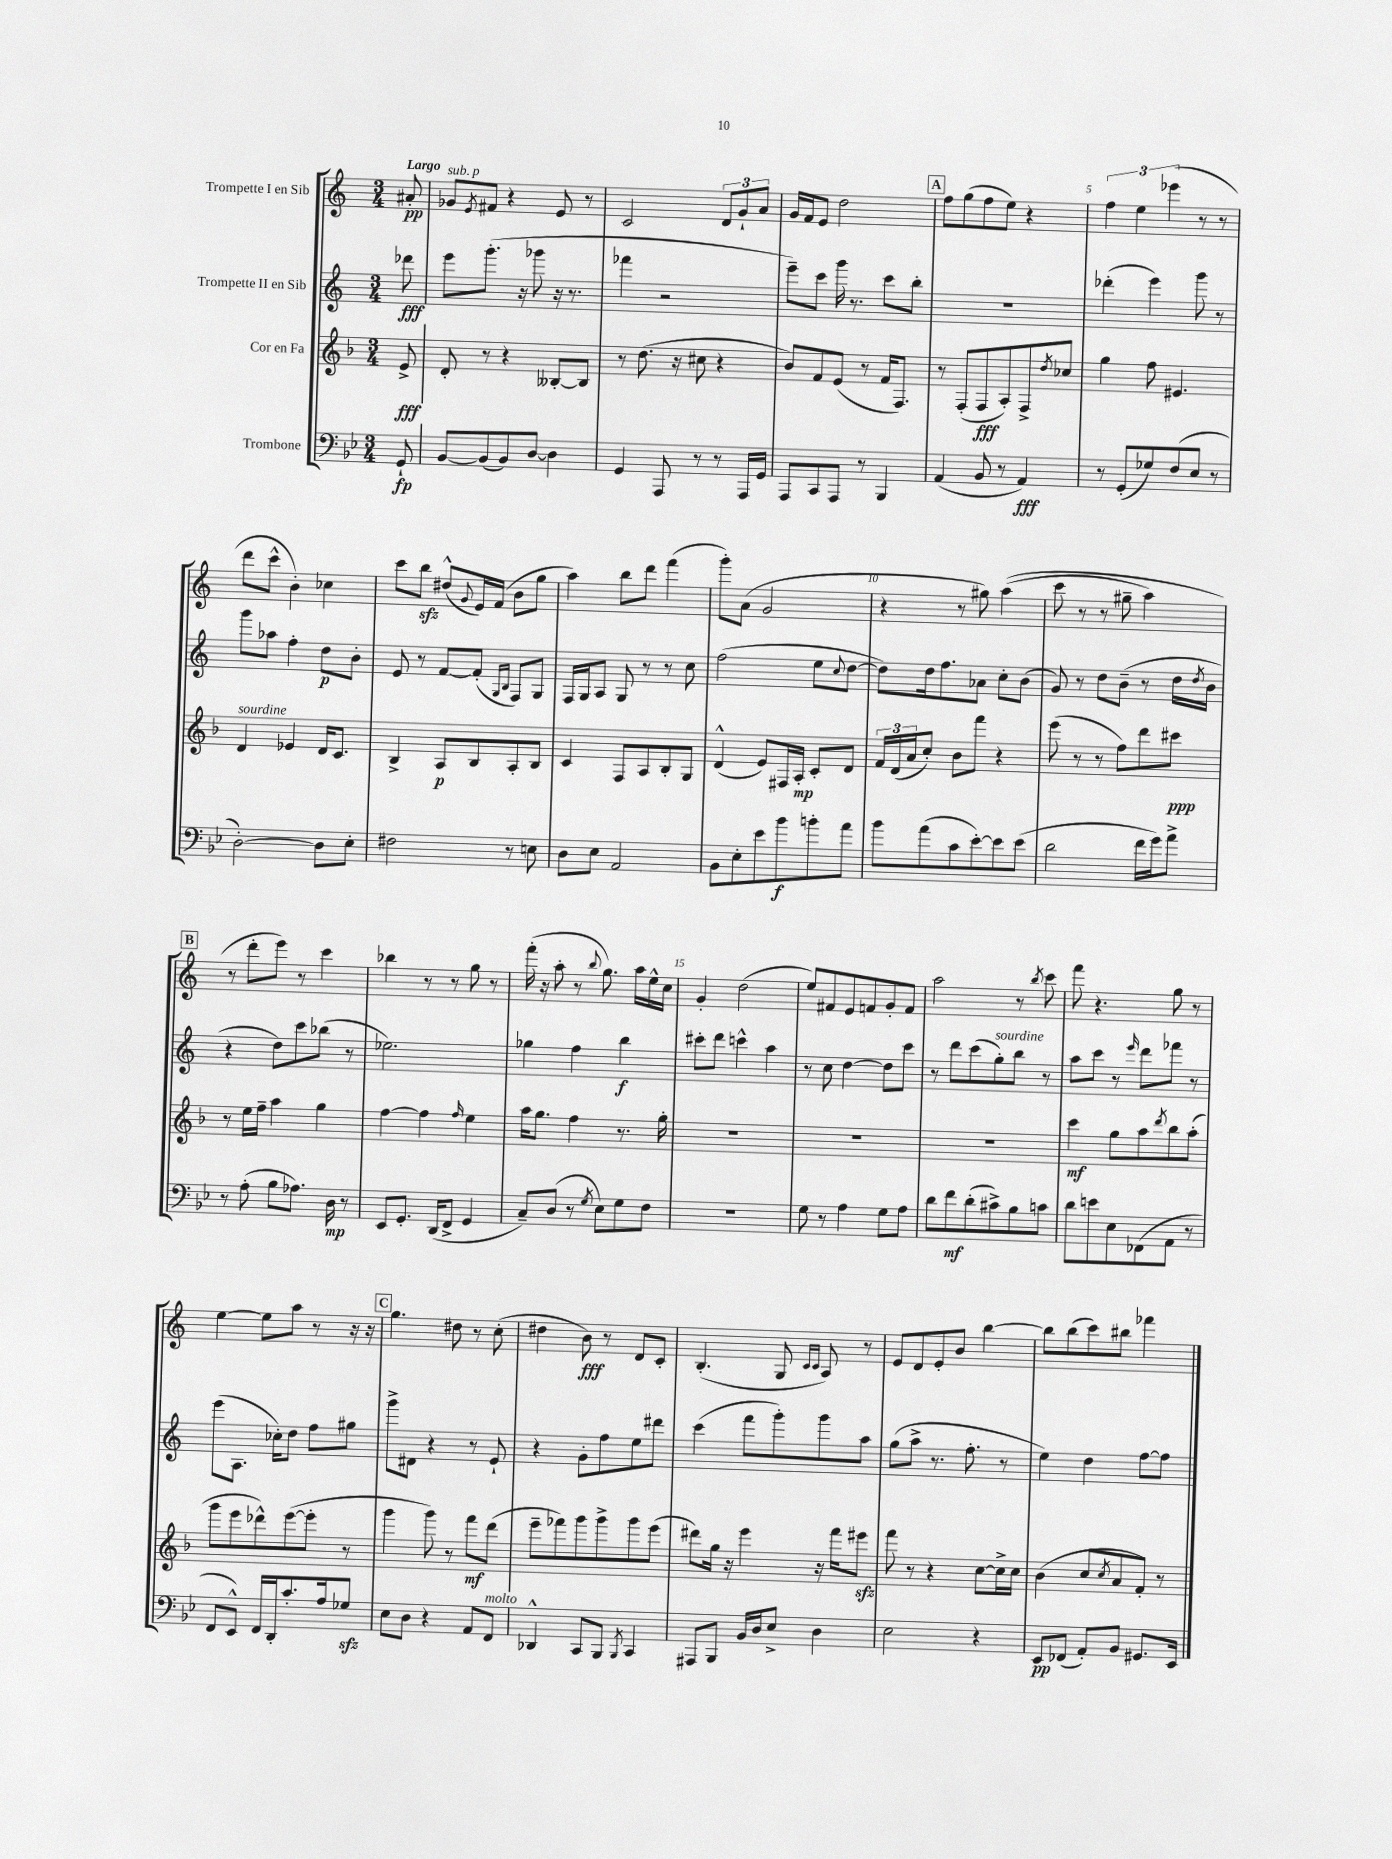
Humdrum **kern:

**kern	**kern	**kern	**kern
*staff4	*staff3	*staff2	*staff1
*clefF4	*clefG2	*clefG2	*clefG2
*k[b-e-]	*k[b-]	*k[]	*k[]
*M3/4	*M3/4	*M3/4	*M3/4
8GG`	8e^	8ddd-	8a#'
=	=	=	=
[8BB-	8d'	8eee	8g-
.	.	.	8qe
(8BB-]	8r	(8.ggg'	8f#
8BB-)	4r	.	4r
.	.	16r	.
[8D	.	8ggg-	.
4D]	[8B--'	16r	8e
.	.	8.r	.
.	8B--]	.	8r
=	=	=	=
4GG	8r	4fff-	2c
.	(8.dd	.	.
8AAA	.	2r	.
.	16r	.	.
8r	8cc#	.	.
8r	4r	.	12d
.	.	.	12g`
16AAA	.	.	.
.	.	.	12a
16GG	.	.	.
=	=	=	=
8AAA	8b-)	8eee~)	16g
.	.	.	16f
8CC	8f	8ccc	8e
8AAA	(8e	16ggg	2dd
.	.	8.r	.
8r	8r	.	.
4BBB-	16f	8ccc	.
.	8.F)	.	.
.	.	8bb'	.
=	=	=	=
(4AA	8r	2.r	8ff
.	(8F'	.	(8gg
8BB-	8F	.	8ff
8r	8A')	.	8ee)
4AA)	8F^	.	4r
.	8qdd	.	.
.	8cc-	.	.
=	=	=	=
8r	4gg	(4ddd-'	6ff
(8GG'	.	.	.
.	.	.	6ee
8G-)	8ff	4eee)	.
.	.	.	(6eee-
(8F	4.e#	.	.
8E-	.	8ggg	8r
8r	.	8r	8r
=	=	=	=
[2D')	4d	8ggg	8ddd
.	.	8aa-	8ccc^^
.	4e-	4ff'	4b')
8D]	16d	8dd	4cc-
.	8.c	.	.
8E-'	.	8b'	.
=	=	=	=
2F#	4B-^	8e	8ccc
.	.	8r	8bb
.	8A	[8f	(8dd#^^
.	.	.	8qqg
.	8B-	(8f']	16e)
.	.	.	(16f
.	.	16qqG	.
.	.	16qqB	.
8r	8A'	8F)	8b
8E	8B-	8G	8gg
=	=	=	=
8D	4c	16F	4aa)
.	.	16G	.
8E-	.	8A	.
2AA	8F	8G	8bb
.	8A	8r	8ddd
.	8B-'	8r	(4fff
.	8G	8cc	.
=	=	=	=
8BB-	(4d^^	(2ff	8ggg')
8E-'	.	.	(8a
8e-	8e)	.	2g
8b-	16F#	.	.
.	16A'	.	.
8b'	8c'	8ee	.
.	.	8qqcc	.
8a	8d	[8dd	.
=	=	=	=
8b-	24f	8dd])	4r
.	(24d	.	.
.	24a	.	.
(8a	8cc')	16dd	.
.	.	8.ff	.
8c	8b-	.	8r
[8e-')	8fff	8a-	8gg#)
8e-]	4r	8cc'	&((4aa
(8e-	.	(8b	.
=	=	=	=
2d	(8eee	8g)	8ccc
.	8r	8r	8r
.	8r	8dd	8r
.	8ff)	(8b~	8gg#~
16f	8ddd	8r	4aa)
16g)	.	.	.
8a^	8ccc#	16dd	.
.	.	8qdd	.
.	.	16b	.
=	=	=	=
8r	8r	4r	8r
(8A'	16ee	.	8ddd'
.	16ff~	.	.
8B-	4aa	8dd)	8eee&)
8.A-)	.	8ccc	8r
.	4gg	(8bb-	4ccc
16D	.	.	.
8r	.	8r	.
=	=	=	=
8EE-	[4ff	2.ee-)	4bb-
8.GG'	.	.	.
.	4ff]	.	8r
(16DD	.	.	.
8FF^	.	.	8r
.	16qqff	.	.
4GG	4ee	.	8gg
.	.	.	8r
=	=	=	=
8C~)	16aa	4gg-	(16fff'
.	8.gg	.	16r
(8D	.	.	8aa'
8r	4ff	4ff	8r
8qG	.	.	8qqbb
8E-)	.	.	8.gg)
8G	8.r	4bb	.
.	.	.	16aa
8F	.	.	16ee^^
.	16gg'	.	16cc
=	=	=	=
2.r	2.r	8ccc#'	4g'
.	.	8ddd	.
.	.	4ccc^^	(2dd
.	.	4aa	.
=	=	=	=
8G	2.r	8r	8ee)
8r	.	8cc	8f#
4A	.	[4dd	8e
.	.	.	8f
8G	.	8dd]	8g'
8A	.	8ccc	8f
=	=	=	=
8d	2.r	8r	2aa
8f	.	8ddd	.
(8d'	.	(8ccc	.
8c#^)	.	8gg')	.
8B-	.	8bb	8r
.	.	.	8qbb
8c	.	8r	8ccc
=	=	=	=
8d	4ccc	8aa	8fff
8e	.	8ccc	4.r
8E-	8gg	8r	.
.	.	16qqeee	.
(8FF-	8aa	8ddd	.
.	8qddd	.	.
8AA	8bb-	8fff-	8gg
8r	(8aa'	8r	8r
=	=	=	=
8FF	8ggg	(8eee	[4ee
8EE-^^)	8eee	8.A	.
16FF	8ddd-^^)	.	8ee]
16DD'	.	16cc-')	.
8.c'	([8eee	8dd	8aa
.	8eee']	8ff	8r
16A	.	.	.
8G-	8r	8gg#	16r
.	.	.	16r
=	=	=	=
8E-	4ggg	8ggg^	4.gg
8D	.	8d#	.
4r	8ggg)	4r	.
.	8r	.	8dd#
8AA	8fff	8r	8r
8FF	(8ddd	8e`	(8cc'
=	=	=	=
4DD-^^	8eee~	4r	4dd#
.	8fff-)	.	.
8CC	8ggg	8g'	8b)
8BBB-	8ggg^	8ff	8r
8qBBB-	.	.	.
4CC	8ggg	8ee	8d
.	(8eee	8ddd#	8c'
=	=	=	=
8AAA#	8ddd#)	(4ccc	(4.B'
8BBB-	16gg	.	.
.	16r	.	.
16BB-	4eee	8fff	.
16D	.	.	.
8E-^	.	8ggg')	8G
.	.	.	16qqc
.	.	.	16qqc
4D	16r	8ggg	8A)
.	16fff	.	.
.	8eee#	8aa	8r
=	=	=	=
2E-	8fff	(8gg	8e
.	8r	8aa^	8d
.	4r	8.r	8e'
.	.	.	8b
.	.	8.ff'	.
4r	[8cc	.	[4bb
.	16cc^]	8r	.
.	16cc	.	.
=	=	=	=
8EE-	(4b-	4ee)	8bb]
(8FF-	.	.	(8bb
8AA')	8cc	4dd	8ccc)
.	8qcc	.	.
8BB-	8a	.	8bb#
8.GG#	8f')	[8ff	4fff-
.	8r	8ff]	.
16EE-	.	.	.
==	==	==	==
*-	*-	*-	*-
